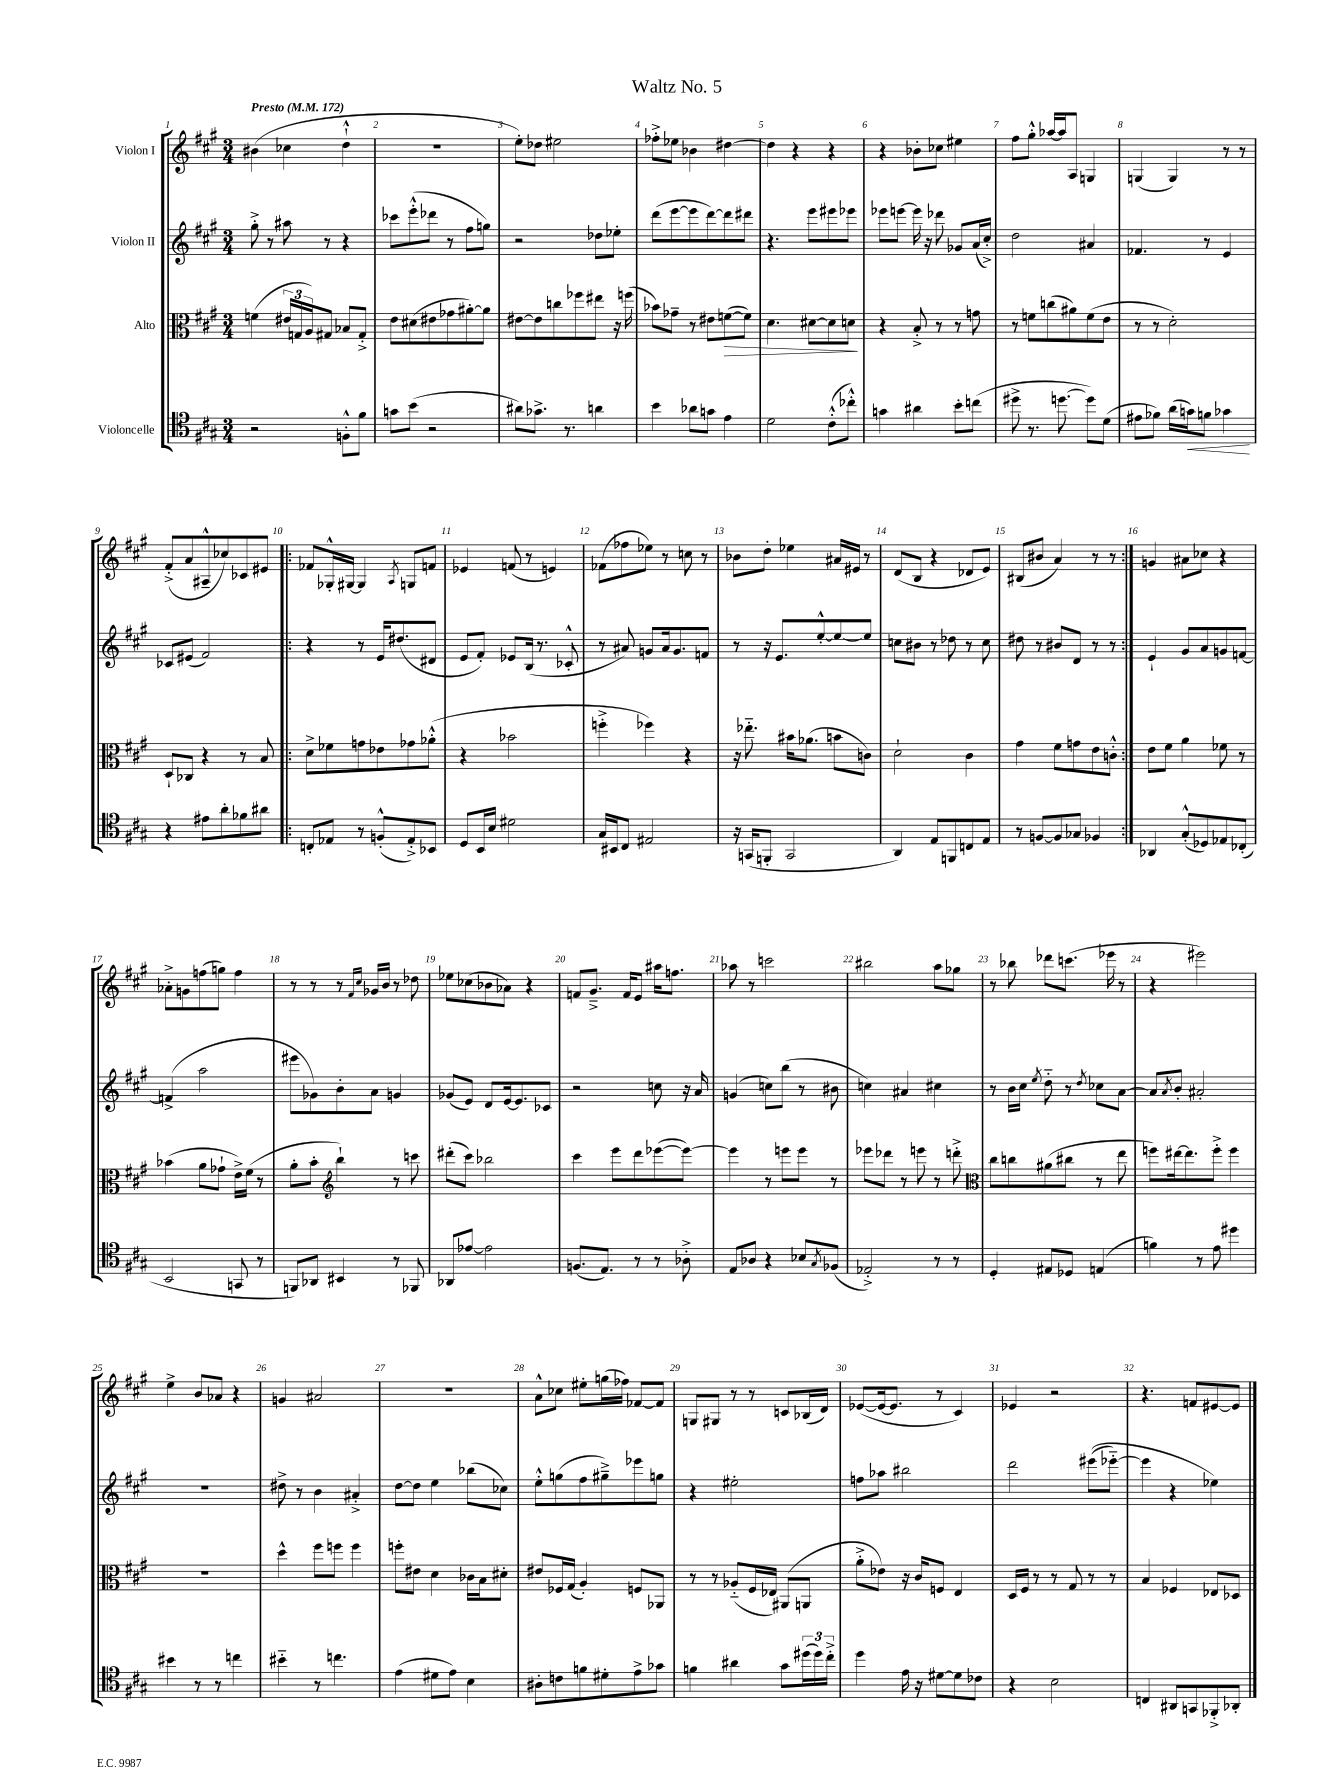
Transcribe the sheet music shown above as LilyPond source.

\header { title = "Waltz No. 5" }
<<
\new StaffGroup <<
\new Staff = "s0" \with { instrumentName = "Violon I" } {
    \clef treble \key a \major \numericTimeSignature \time 3/4 \tempo "Presto" 4 = 172
    bis'4( ces''4 d''4-!-^ |
    R2. |
    e''8-.) des''8 eis''2 |
    fes''8-.-> ees''8 bes'4 dis''4~ |
    dis''4 r4 r4 |
    r4 bes'8-. ces''8 eis''4 |
    fis''8 gis''8-.-^ aes''16~ aes''16 a8 g4 |
    g4( g4) r8 r8 |
    fis'8-.->( a'8 ais8---^ ces''8) ces'8 eis'8 |
    \repeat volta 2 { fes'8 ges16-.-^ gis16~ gis4 \acciaccatura { a8 } g8 f'8 |
    ees'4 f'8( r8 e'4) |
    fes'8( fes''8 ees''8) r8 c''8 r8 |
    bes'8 d''8-. ees''4 ais'16 eis'16 r8 |
    d'8( b8 r4 des'8 e'8) |
    bis8( bis'8 a'4) r8 r8 | }
    g'4 ais'8 ces''8 r4 |
    aes'8-.-> g'8 f''8( g''8) f''4 |
    r8 r8 r8 \grace { fis'16 cis''16 } ges'16 b'16 r8 des''8 |
    ees''8 ces''8( bes'8 aes'8) r4 |
    f'8 gis'8.---> f'16 e'8 ais''16 f''8. |
    aes''8 r8 c'''2 |
    bis''2 a''8 ges''8 |
    r8 bes''8 des'''8 c'''8.( ees'''16 r8 |
    r4 eis'''2) |
    e''4-> b'8 aes'8 r4 |
    g'4 ais'2 |
    R2. |
    a'8-^ ces''8 eis''8-. g''16( fes''16) fes'8~ fes'8 |
    g8 gis8 r8 r8 c'8 bes16( d'16) |
    ees'8~( ees'16~ ees'8. r8 cis'4) |
    ees'4 r2 |
    r4. f'8 eis'8~ eis'8 \bar "|." |
}
\new Staff = "s1" \with { instrumentName = "Violon II" } {
    \clef treble \key a \major \numericTimeSignature \time 3/4
    gis''8-.-> r8 ais''8 r8 r4 |
    ces'''8 e'''8-.-^( des'''8 r8 fis''8 g''8) |
    r2 des''8 ees''8-. |
    d'''8( e'''8~ e'''8 d'''8~) d'''8 dis'''8 |
    r4. e'''8 eis'''8 ees'''8 |
    ees'''8 e'''8~ e'''16 r16 des'''8 ges'8 a'16( cis''16-.->) |
    d''2 ais'4 |
    fes'4. r8 e'4 |
    ces'8 eis'8( fis'2) |
    \repeat volta 2 { r4 r8 e'16 dis''8.( dis'8 |
    e'8 fis'8-.) ees'8 b16( r8. ces'8-.-^ |
    r8 ais'8) g'8 ais'16 g'8. f'8 |
    r8 r16 e'8. e''8~-.-^ e''8~ e''8 |
    c''8 bis'8 r8 des''8 r8 c''8 |
    dis''8 r8 bis'8 d'8 r8 r8 | }
    e'4-! gis'8 a'8 g'8 f'8~ |
    f'4->( a''2 |
    eis'''8 ges'8) b'8-. a'8 g'4 |
    ges'8( e'8) d'8 e'16~ e'8. ces'8 |
    r2 c''8 r16 a'16 |
    g'4( c''8) b''8( r8 bis'8 |
    c''4) ais'4 cis''4 |
    r8 b'16 cis''16 \acciaccatura { e''8 } d''8-_ r8 \acciaccatura { d''8 } ces''8 a'8~ |
    a'8 \acciaccatura { a'8 } b'8-. ais'2-. |
    R2. |
    dis''8-> r8 b'4 ais'4-.-> |
    d''8~ d''8 e''4 bes''8( ces''8) |
    e''8-.-^ g''8( fis''8 gis''8--->) ees'''8 g''8 |
    r4 eis''2-. |
    f''8 aes''8 bis''2 |
    d'''2 eis'''8(\( ees'''8~-_) |
    ees'''4 r4 ees''4\) \bar "|." |
}
\new Staff = "s2" \with { instrumentName = "Alto" } {
    \clef alto \key a \major \numericTimeSignature \time 3/4
    f'4( \tuplet 3/2 { eis'16 g16 a16) } gis8 bes8 gis8-.-> |
    e'8 dis'8( eis'8 ges'8 ais'8~-.) ais'8 |
    eis'8~ eis'8 c''8 fes''8 eis''8 r16 f''16( |
    bes'8) ges'8-- r8 eis'8 f'8~\>( f'8) |
    d'4. dis'8~ dis'8 d'8\! |
    r4 b8-.-> r8 r8 g'8 |
    r8 f'8 c''8( ais'8) f'8( e'8 |
    r8 r8 d'2-.) |
    d8-! ces8 r4 r8 b8 |
    \repeat volta 2 { d'8-> fes'8 g'8 ees'8 ges'8 aes'8-.-^( |
    r4 bes'2 |
    f''4-.-> fes''4) r4 |
    r16 ees''8.-_ bis'16 aes'8.( b'8 c'8) |
    d'2-! cis'4 |
    gis'4 fis'8 g'8 e'8 c'8-.-^ | }
    e'8 fis'8 a'4 fes'8 r8 |
    bes'4( a'8 ges'8-! e'16->) fis'16( r8 |
    a'8-. b'8-. \clef treble b''4-!) r8 c'''8 |
    dis'''8-.( cis'''8) bes''2 |
    cis'''4 e'''8 d'''8 ees'''8~( ees'''8~) |
    ees'''4 r8 e'''8 e'''8 r8 |
    ees'''8 des'''8 r8 e'''8 r8 d'''8-.-> |
    \clef alto cis''8 c''8 ais'8( cis''8 r8 e''8 |
    f''8) eis''16~ eis''8. f''8-.-> f''4 |
    R2. |
    d''4-^ fis''8 f''8 f''4 |
    f''8-. eis'8 d'4 ces'16 b16 dis'8-. |
    eis'8 fes16 gis16( a4-.) f8 aes,8 |
    r8 r8 aes8-_( fis16 ees16) ais,8( a,8 |
    a'8-.-> ees'8) r16 cis'16 f8 e4 |
    d16 fis16 r8 r8 gis8 r8 r8 |
    b4 fes4 ees8 des8 \bar "|." |
}
\new Staff = "s3" \with { instrumentName = "Violoncelle" } {
    \clef tenor \key a \major \numericTimeSignature \time 3/4
    r2 f8-.-^ fis'8 |
    g'8 b'8( r2 |
    ais'8) ges'8.-> r8. a'4 |
    b'4 aes'8 g'8 e'4 |
    d'2 cis'8-.-^( ces''8-.-^) |
    g'4 ais'4 b'8-. c''8( |
    dis''8-> r8. d''8.~ d''8) d'8( |
    eis'8 fes'8) a'16( g'16\<) f'8 ges'4\! |
    r4 eis'8 a'8-. fes'8 ais'8 |
    \repeat volta 2 { c8-. ees8 r8 f8-.-^( ees8-.->) bes,8 |
    d8 b,16 b16 dis'2 |
    gis16 bis,16 cis8 eis2 |
    r16 g,16( f,8-. g,2 |
    a,4) e8 f,8 c8 e8 |
    r8 f8~ f8 ges8 fes4 | }
    aes,4 gis8-.-^( des8) ees8 ces8-.( |
    b,2 g,8 r8 |
    f,8) aes,8 bis,4 r8 fes,8 |
    aes,8 ees'8~ ees'2 |
    f8.( e8.) r8 r8 aes8-.-> |
    e8 aes8 r4 bes8 \acciaccatura { gis8 } fes8( |
    ees2-.->) r8 r8 |
    d4-. eis8 des8 e4( |
    f'4) r8 e'8 dis''4 |
    bis'4 r8 r8 c''4 |
    bis'4-_ r8 c''4. |
    e'4( dis'8 e'8) b4 |
    ais8-. c'8 f'8 dis'8-. e'8-> ges'8 |
    f'4 ais'4 gis'8 \tuplet 3/2 { dis''16( dis''16) cis''16-.-> } |
    d''4 e'16 r16 dis'8~ dis'8 ces'8 |
    r4 b2 |
    c4 ais,8 g,8 fes,8-.-> aes,8-. \bar "|." |
}
>>
>>
\layout { \context { \Score \override BarNumber.break-visibility = ##(#f #t #t) barNumberVisibility = #all-bar-numbers-visible } }
